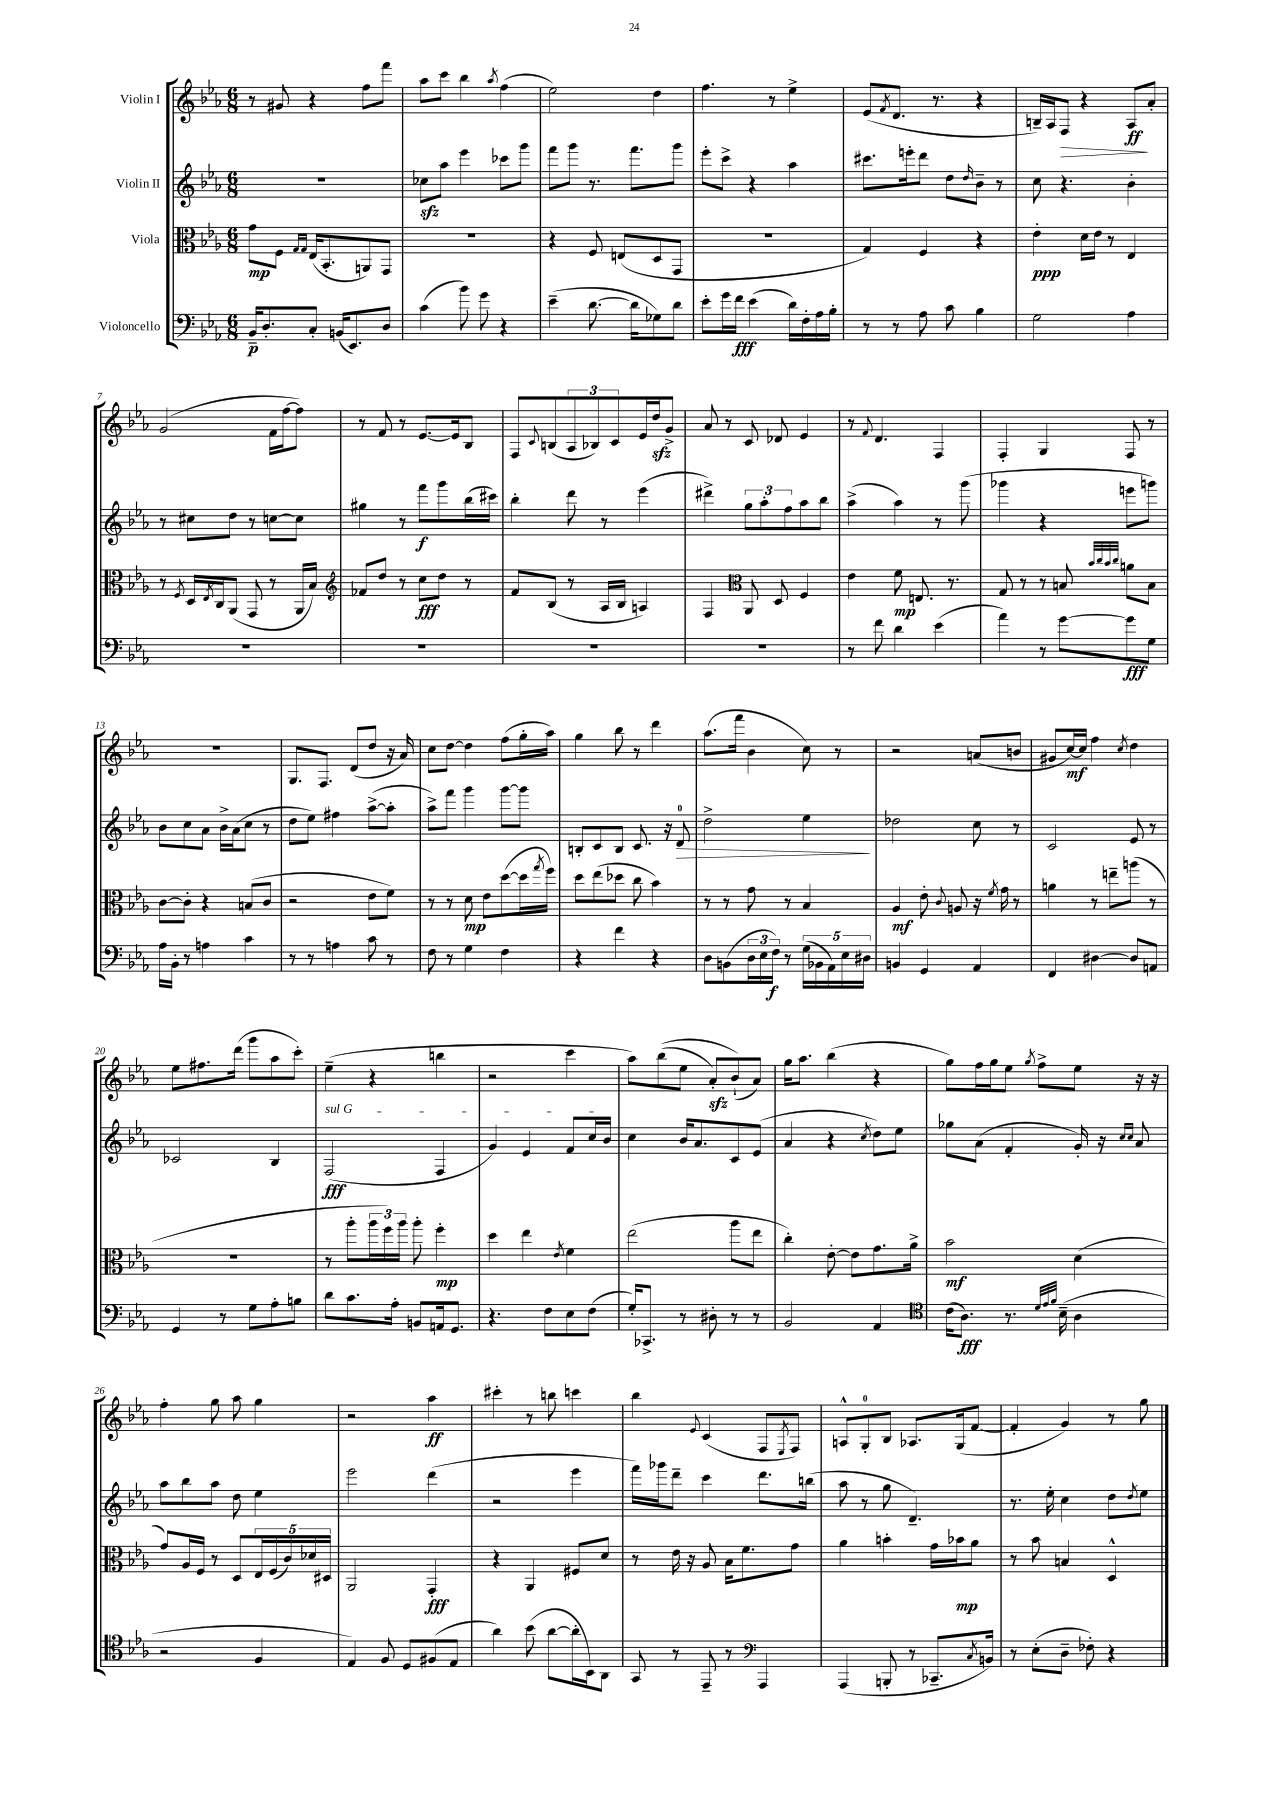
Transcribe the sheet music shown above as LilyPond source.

<<
\new StaffGroup <<
\new Staff = "s0" \with { instrumentName = "Violin I" } {
    \clef treble \key ees \major \numericTimeSignature \time 6/8
    r8 gis'8 r4 f''8 f'''8 |
    aes''8 c'''8 bes''4 \acciaccatura { aes''8 } f''4( |
    ees''2) d''4 |
    f''4. r8 ees''4-> |
    ees'8( \acciaccatura { f'8 } d'8. r8. r4 |
    b16--) aes16 f8\> r4 aes8\ff\! aes'8-. |
    g'2( f'16 f''16~ f''8) |
    r8 f'8 r8 ees'8.~ ees'16 bes8 |
    f8 \appoggiatura { c'8 } b8( \tuplet 3/2 { aes8 bes8) c'8 } ees'16 d''16\sfz g'8-> |
    aes'8 r8 c'8 des'8 ees'4 |
    r8 \appoggiatura { f'8 } d'4. f4 |
    f4-. g4 f8 r8 |
    R2. |
    g8. f8. d'8( d''8 r16 aes'16) |
    c''8 d''8~ d''4 f''8( g''16-. aes''16) |
    g''4 bes''8 r8 d'''4 |
    aes''8.( f'''16 bes'4 c''8) r8 |
    r2 a'8( b'8 |
    gis'8 c''16~\mf) c''16 f''4 \acciaccatura { c''8 } d''4 |
    ees''8 fis''8. d'''16( g'''8 aes''8 c'''8-.) |
    ees''4--( r4 b''4 |
    r2 c'''4 |
    aes''8) bes''8(\( ees''8 aes'8-.\sfz) bes'8-!(\) aes'8) |
    g''16 aes''8. bes''4( r4 |
    g''8) f''16 g''16 ees''8 \acciaccatura { g''8 } f''8-> ees''8 r16 r16 |
    f''4-. g''8 aes''8 g''4 |
    r2 aes''4\ff |
    cis'''4-. r8 b''8 c'''4 |
    bes''4 \appoggiatura { ees'8 } c'4( f8 \acciaccatura { ees8 } f8) |
    a8-^ g8-0-. bes8 aes8. g16( f'8~ |
    f'4-. g'4) r8 g''8 \bar "|." |
}
\new Staff = "s1" \with { instrumentName = "Violin II" } {
    \clef treble \key ees \major \numericTimeSignature \time 6/8
    R2. |
    ces''8\sfz aes''8 ees'''4 ces'''8 g'''8 |
    f'''8 g'''8 r8. f'''8. g'''8 |
    ees'''8-. c'''8-> r4 aes''4 |
    cis'''8. e'''16-. d'''8 d''8 \grace { d''16 } bes'8-- r8 |
    c''8 r4. bes'4-. |
    r8 cis''8 d''8 r8 c''8~ c''8 |
    gis''4 r8 f'''8\f g'''8 bes''16( cis'''16) |
    bes''4-. d'''8 r8 ees'''4( |
    dis'''4->) \tuplet 3/2 { g''8 aes''8-. f''8 } aes''8 bes''8 |
    aes''4->( aes''4) r8 g'''8( |
    ges'''4 r4 e'''8 g'''8) |
    bes'8 c''8 aes'8 bes'16-> aes'16( c''8 r8 |
    d''8 ees''8) fis''4 aes''8~->( aes''8-. |
    aes''8->) f'''8 g'''4 g'''8~ g'''8 |
    b8-. c'8 b8 c'8. r16 d'8-0\> |
    d''2-> ees''4\! |
    des''2 c''8 r8 |
    c'2 ees'8 r8 |
    ces'2 bes4 |
    \once \override TextSpanner.bound-details.left.text = \markup { \italic "sul G" } f2\fff\startTextSpan( f4 |
    g'4) ees'4 f'8 c''16 bes'16\stopTextSpan |
    c''4 bes'16 aes'8. c'8 ees'8( |
    aes'4 r4 \acciaccatura { c''8 } d''8) ees''8 |
    ges''8 aes'8( f'4-. g'16-.) r16 \grace { c''16 c''16 } aes'8 |
    aes''8 bes''8 aes''8 d''8 ees''4 |
    ees'''2 d'''4( |
    r2 ees'''4 |
    f'''16) ges'''16 d'''8-- c'''4 d'''8. b''16( |
    aes''8 r8 g''8 d'4.--) |
    r8. ees''16-. c''4 d''8 \acciaccatura { d''8 } ees''8 \bar "|." |
}
\new Staff = "s2" \with { instrumentName = "Viola" } {
    \clef alto \key ees \major \numericTimeSignature \time 6/8
    g'8\mp f8 \grace { g16 g16 } ees16( bes,8.-. a,8) g,8 |
    R2. |
    r4 f8 e8( d8 g,8 |
    R2. |
    g4) f4 r4 |
    ees'4-.\ppp d'16 ees'16 r8 ees4 |
    r8 \acciaccatura { f8 } d16 \acciaccatura { ees8 } c16 aes,8( g,8 r8 aes,16 bes16) |
    \clef treble fes'8 d''8 r8 c''8\fff d''8 r8 |
    f'8 bes8( r8 aes16 bes16 a4) |
    f4 \clef alto aes,8 d8 f4 |
    ees'4 f'8\mp e8. r8. |
    g8 r8 r8 b8 \grace { bes'32 c''32 bes'32 c''32 } a'8 b8 |
    c'8~ c'8-. r4 b8( c'8 |
    r2 ees'8 f'8) |
    r8 r8 d'8\mp ees'8 d''8~( d''16 \acciaccatura { g''8 } f''16) |
    d''8 ees''8( des''8 c''8 bes'4) |
    r8 r8 g'8 r8 bes4 |
    aes4\mf ees'8-. \appoggiatura { c'8 } a8 r16 \acciaccatura { f'8 } g'16 r8 |
    a'4 r8 e''8-- a''8( r8 |
    R2. |
    r8 aes''8-. \tuplet 3/2 { aes''16 f''16) aes''16 } aes''8-. f''4-.\mp |
    d''4 ees''4 \acciaccatura { ees'8 } f'4 |
    ees''2( aes''8 ees''8 |
    c''4-.) ees'8~-. ees'8 g'8. aes'16-> |
    bes'2\mf d'4( |
    g'8) aes16 f16 r8 d8 \tuplet 5/4 { ees16 f16( c'16) des'16 dis16 } |
    aes,2 g,4-.\fff |
    r4 aes,4 fis8 d'8 |
    r8 ees'16 r16 aes8 bes16 f'8. g'8 |
    aes'4 b'4-. g'16 bes'16\mp aes'8 |
    r8 bes'8 b4 d4-^ \bar "|." |
}
\new Staff = "s3" \with { instrumentName = "Violoncello" } {
    \clef bass \key ees \major \numericTimeSignature \time 6/8
    bes,16--\p d8.-. c8-. b,16( ees,8.) d8 |
    c'4( bes'8) g'8 r4 |
    ees'4--( d'8.~ d'16 ges8) d'8 |
    ees'8-. g'16 f'16\fff ees'4( d'16) f16-. aes16 bes16-. |
    r8 r8 aes8 c'8 bes4 |
    g2 aes4 |
    R2. |
    R2. |
    R2. |
    R2. |
    r8 f'8 d'4 ees'4( |
    aes'4) r8 g'8~ g'8\fff g8 |
    aes16 bes,16-. r8 a4 c'4 |
    r8 r8 a4 c'8 r8 |
    f8 r8 g4 f4 |
    r4 f'4 r4 |
    d8 b,8( \tuplet 3/2 { d16 ees16 f16\f) } r8 \tuplet 5/4 { g16( bes,16 aes,16) ees16 dis16 } |
    b,4 g,4 aes,4 |
    f,4 dis4~ dis8 a,8 |
    g,4 r8 g8 aes8-. b8 |
    d'8 c'8. aes16-. b,8 a,16 g,8. |
    r4. f8 ees8 f8( |
    g16-.) ces,8.-> r8 dis8-. r8 r8 |
    bes,2 aes,4 |
    \clef tenor c'16( aes8.\fff) r8. \grace { d'32 ees'32 f'32 } bes16--( aes4 |
    r2 f4 |
    ees4) f8 d8 fis8( ees8 |
    aes'4) bes'8( aes'8~ aes'16-. bes,16) aes,8 |
    g,8 r8 ees,8-- r8 \clef bass aes,,4 |
    aes,,4( b,,8-. r8 ces,8.-- \acciaccatura { c8 } b,16) |
    r8 ees8-.( d8-- fes8-.) r4 \bar "|." |
}
>>
>>
